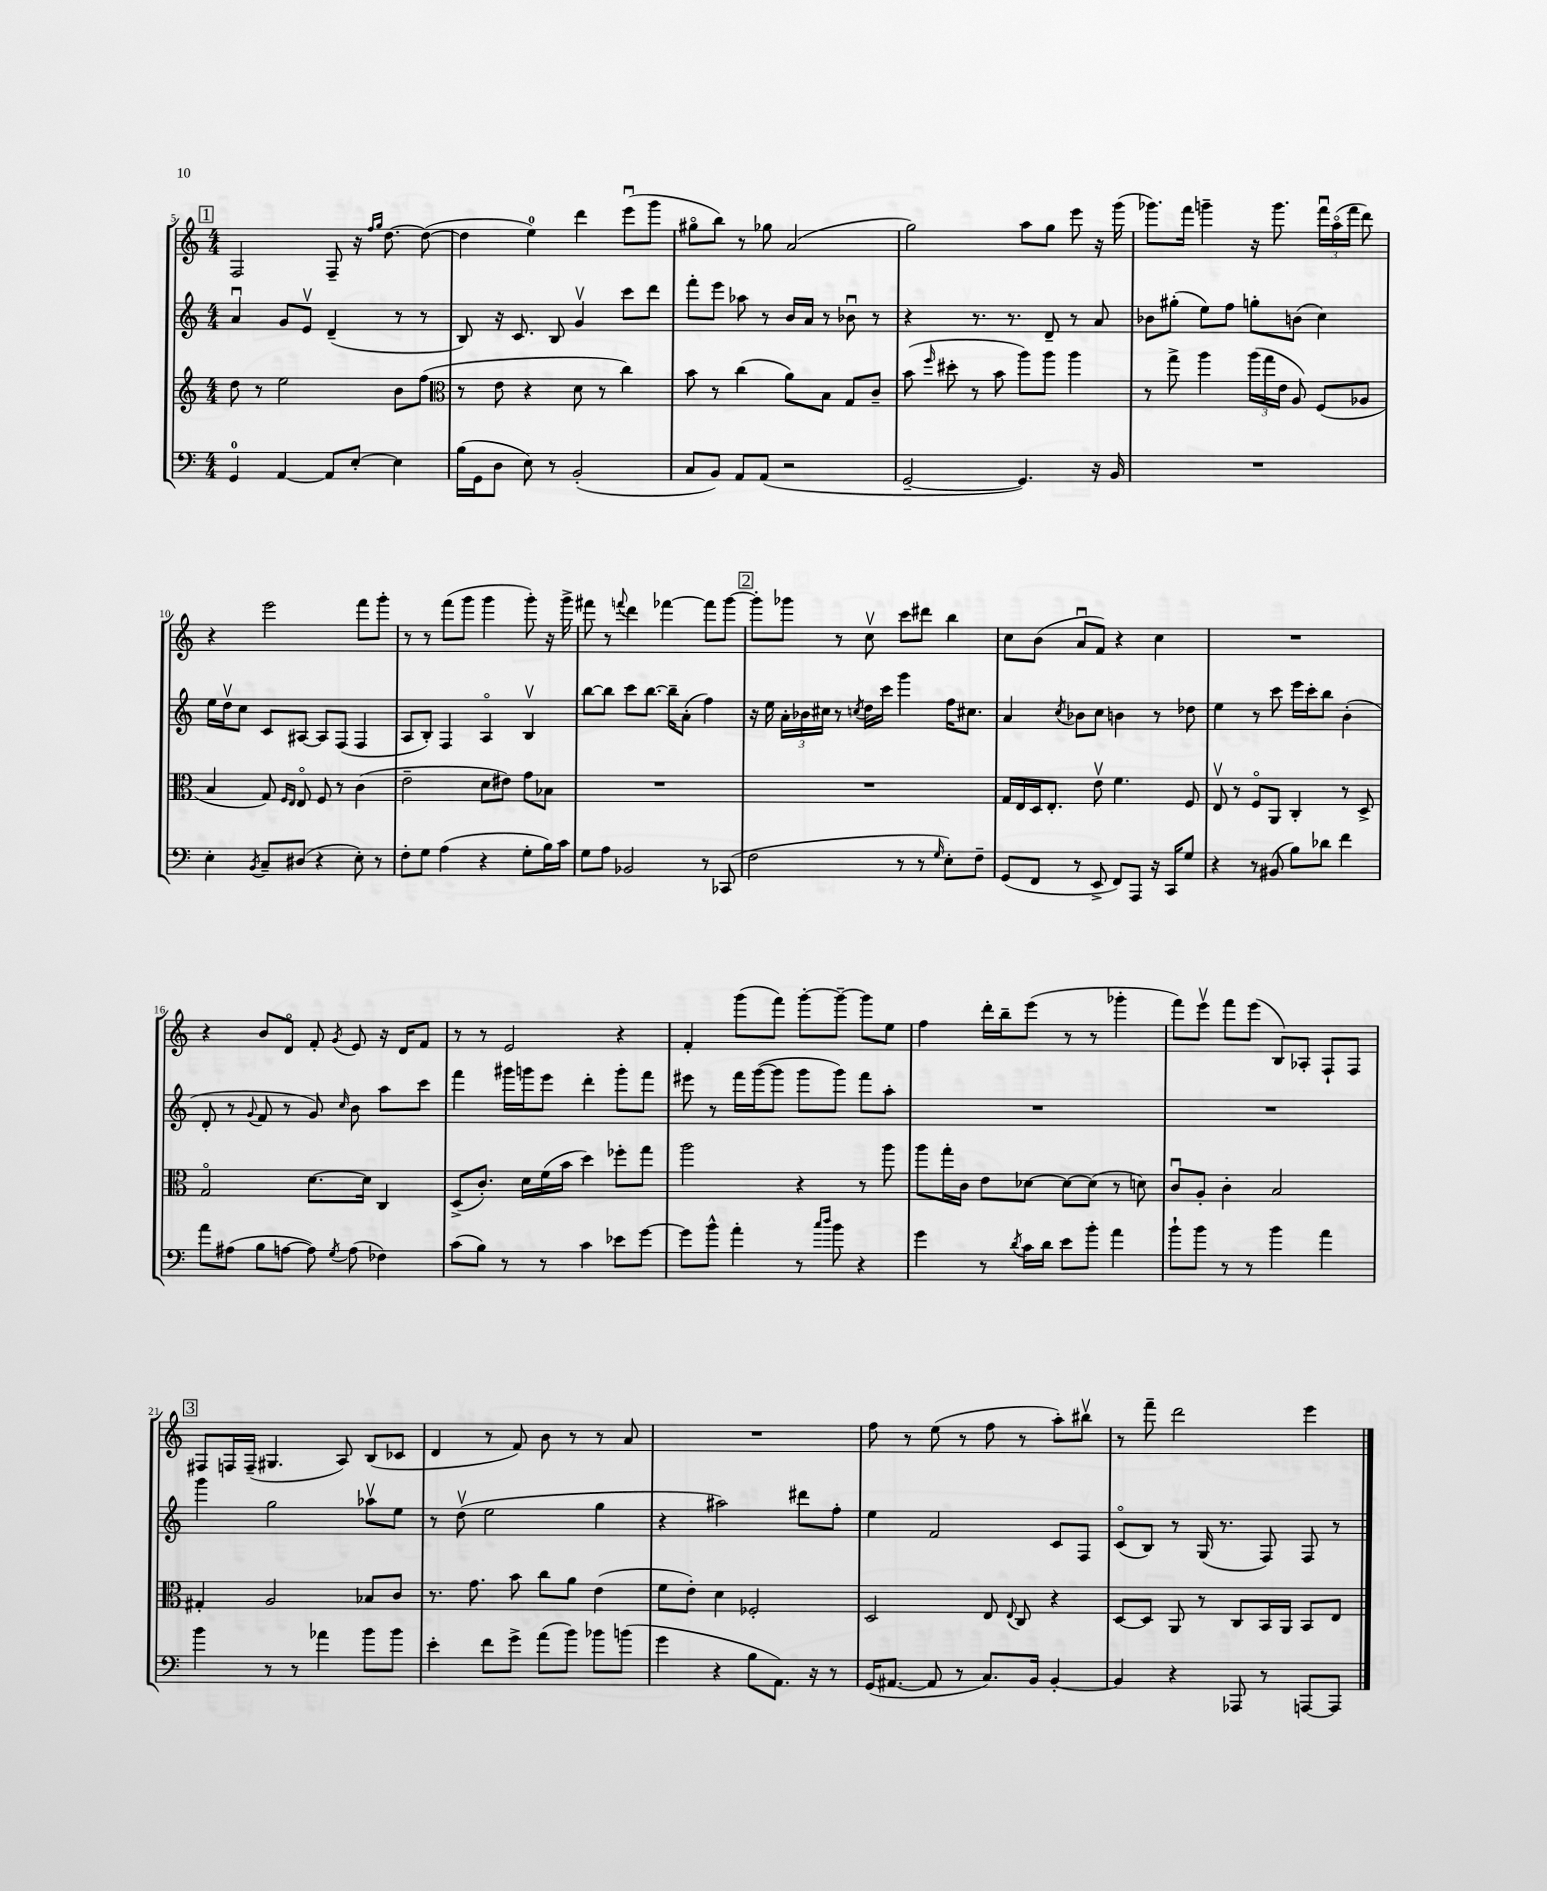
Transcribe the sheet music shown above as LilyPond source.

<<
\new StaffGroup <<
\new Staff = "s0" {
    \clef treble \key c \major \numericTimeSignature \time 4/4
    \autoBeamOff \mark \markup { \box "1" } f2 f8-- r16 \grace { f''16[ g''16] } d''8.~ d''8~( |
    d''4 e''4-0) d'''4 e'''8[\downbow( g'''8] |
    gis''8[\flageolet b''8]) r8 ges''8 a'2( |
    g''2) a''8[ g''8] e'''8 r16 g'''16( |
    ges'''8.[) f'''16] g'''4-- r16 g'''8. \tuplet 3/2 { f'''16[\downbow a''16\flageolet( f'''16] } d'''8) |
    r4 e'''2 f'''8[ g'''8]-. |
    r8 r8 f'''8[( g'''8] g'''4 g'''8-.) r16 g'''16-> |
    fis'''8 r8 \appoggiatura { f'''8 } d'''4 fes'''4~ fes'''8[ g'''8]~ |
    \mark \markup { \box "2" } g'''8[-. ges'''8] r8 c''8\upbow c'''8[ dis'''8] b''4 |
    c''8[ b'8]( a'8[\downbow f'8]) r4 c''4 |
    R1 |
    r4 b'8[ d'8]\flageolet f'8-. \acciaccatura { g'8 } e'8 r16 d'16[ f'8] |
    r8 r8 e'2 r4 |
    f'4-. g'''8[( f'''8]) g'''8[~-. g'''8]~-- g'''8[ e''8] |
    f''4 d'''16[-. b''16-- e'''8]( r8 r8 ges'''4-. |
    f'''8[) e'''8]\upbow f'''8[ e'''8]( b8[) aes8]-. f8[-! f8] |
    \mark \markup { \box "3" } fis8[ f16 f16]--( gis4. a8) b8[( ces'8] |
    d'4 r8 f'8) b'8 r8 r8 a'8 |
    R1 |
    f''8 r8 e''8( r8 f''8 r8 a''8[-.) bis''8]\upbow |
    r8 f'''8-- d'''2 e'''4 \bar "|." |
}
\new Staff = "s1" {
    \clef treble \key c \major \numericTimeSignature \time 4/4
    \autoBeamOff \mark \markup { \box "1" } a'4\downbow g'8[ e'8]\upbow d'4--( r8 r8 |
    b8) r16 c'8. b8 g'4\upbow c'''8[ d'''8] |
    f'''8[-. e'''8] aes''8 r8 b'16[ a'16] r8 bes'8\downbow r8 |
    r4 r8. r8. d'8-- r8 a'8 |
    bes'8[ gis''8]-.( e''8[) f''8] g''8[-. b'8]( c''4) |
    e''16[ d''16\upbow c''8] c'8[ ais8]~ ais8[ f8]( f4 |
    a8[ b8]-.) f4 a4\flageolet b4\upbow |
    b''8[~ b''8] c'''8[ b''8.]~ b''16[-- a'8]-.( f''4) |
    \mark \markup { \box "2" } r16 e''16 \tuplet 3/2 { a'16[-. bes'16 cis''16] } r8 \acciaccatura { c''8 } d''16[ c'''16] g'''4 f''16[ cis''8.] |
    a'4 \acciaccatura { c''8 } bes'8[ c''8] b'4 r8 des''8 |
    e''4 r8 c'''8 e'''16[ c'''16-. b''8] b'4-.( |
    d'8-. r8 \appoggiatura { g'8 } f'8 r8 g'8) \grace { c''16 } b'8 a''8[ c'''8] |
    f'''4 gis'''16[ g'''16 e'''8] d'''4-. g'''8[-. f'''8] |
    eis'''8 r8 f'''16[ g'''16~( g'''8] g'''8[ g'''8]) f'''8[ a''8]-. |
    R1 |
    R1 |
    \mark \markup { \box "3" } g'''4 g''2 aes''8[\upbow e''8] |
    r8 d''8\upbow( e''2 g''4 |
    r4 ais''2) dis'''8[ f''8]-. |
    e''4 f'2 c'8[ f8] |
    c'8[\flageolet( b8]) r8 g16( r8. f8) f8 r8 \bar "|." |
}
\new Staff = "s2" {
    \clef treble \key c \major \numericTimeSignature \time 4/4
    \autoBeamOff \mark \markup { \box "1" } d''8 r8 e''2 b'8[ f''8]( |
    \clef alto r8 e'8 r4 d'8 r8 c''4) |
    b'8 r8 c''4( a'8[) b8] g8[ c'8]-- |
    b'8( \grace { f''16 } dis''8-. r8 b'8 a''8[) a''8] a''4 |
    r8 g''8-> a''4 \tuplet 3/2 { a''16[( g''16 e'16] } a8) f8[( aes8] |
    b4 g8) \grace { f16[ e16] } e8\flageolet f8 r8 c'4( |
    e'2-- d'8[ eis'8]) g'8[ bes8] |
    R1 |
    \mark \markup { \box "2" } R1 |
    g16[ e16 d16 e8.]-. e'8\upbow f'4. f8 |
    e8\upbow r8 f8[\flageolet a,8] c4-. r8 d8-> |
    g2\flageolet d'8.[~ d'16] c4 |
    d8[->( c'8.]-.) d'16[ f'16( b'16] d''4) fes''8[-. g''8] |
    a''2 r4 r8 a''8 |
    a''8[ g''16-. c'16] e'8[ des'8]~ des'8[~ des'8]( r8 d'8) |
    c'8[\downbow a8]-. c'4-. b2 |
    \mark \markup { \box "3" } gis4-. a2 bes8[ c'8] |
    r8. g'8. b'8 c''8[ a'8] e'4( |
    f'8[ e'8]-.) d'4 fes2-. |
    d2 e8 \appoggiatura { e8 } c8 r4 |
    d8[~ d8] a,8 r8 c8[ b,16 a,16] b,8[ e8] \bar "|." |
}
\new Staff = "s3" {
    \clef bass \key c \major \numericTimeSignature \time 4/4
    \autoBeamOff \mark \markup { \box "1" } g,4-0 a,4~ a,8[ e8]~-. e4 |
    b16[( g,16 d8] e8) r8 b,2-.( |
    c8[ b,8]) a,8[ a,8]( r2 |
    g,2~-- g,4.) r16 b,16 |
    R1 |
    e4-. \acciaccatura { b,8 } c8[-- dis8]( r4 e8-.) r8 |
    f8[-. g8] a4( r4 g8[-. b16) c'16] |
    g8[ a8] bes,2 r8 ces,8( |
    \mark \markup { \box "2" } f2 r8 r8 \grace { g16 } e8[-.) f8]-- |
    g,8[( f,8] r8 e,8-> f,8[) a,,8] r16 c,16[ g8] |
    r4 r8 bis,8( b8[) des'8] f'4 |
    a'8[ ais8]( b8[ a8]~ a8) \acciaccatura { g8 } a8( fes4) |
    c'8[( b8]) r8 r8 c'4 ees'8[ g'8]~ |
    g'8[ b'8]-^ a'4-. r8 \grace { c''16[ d''16] } b'8 r4 |
    g'4 r8 \acciaccatura { d'8 } c'16[ d'16] e'8[ b'8]-. a'4 |
    b'8[-! b'8] r8 r8 b'4 a'4 |
    \mark \markup { \box "3" } b'4 r8 r8 aes'4 b'8[ b'8] |
    e'4-. f'8[ g'8]-> a'8[( b'8]) bes'8[ b'8]( |
    g'4 r4 b8[ a,8.]) r16 r8 |
    g,16[( ais,8.]~ ais,8 r8 c8.[) b,16] b,4~-. |
    b,4 r4 aes,,8 r8 a,,8[~ a,,8] \bar "|." |
}
>>
>>
\layout { \context { \Score currentBarNumber = #5 } }
